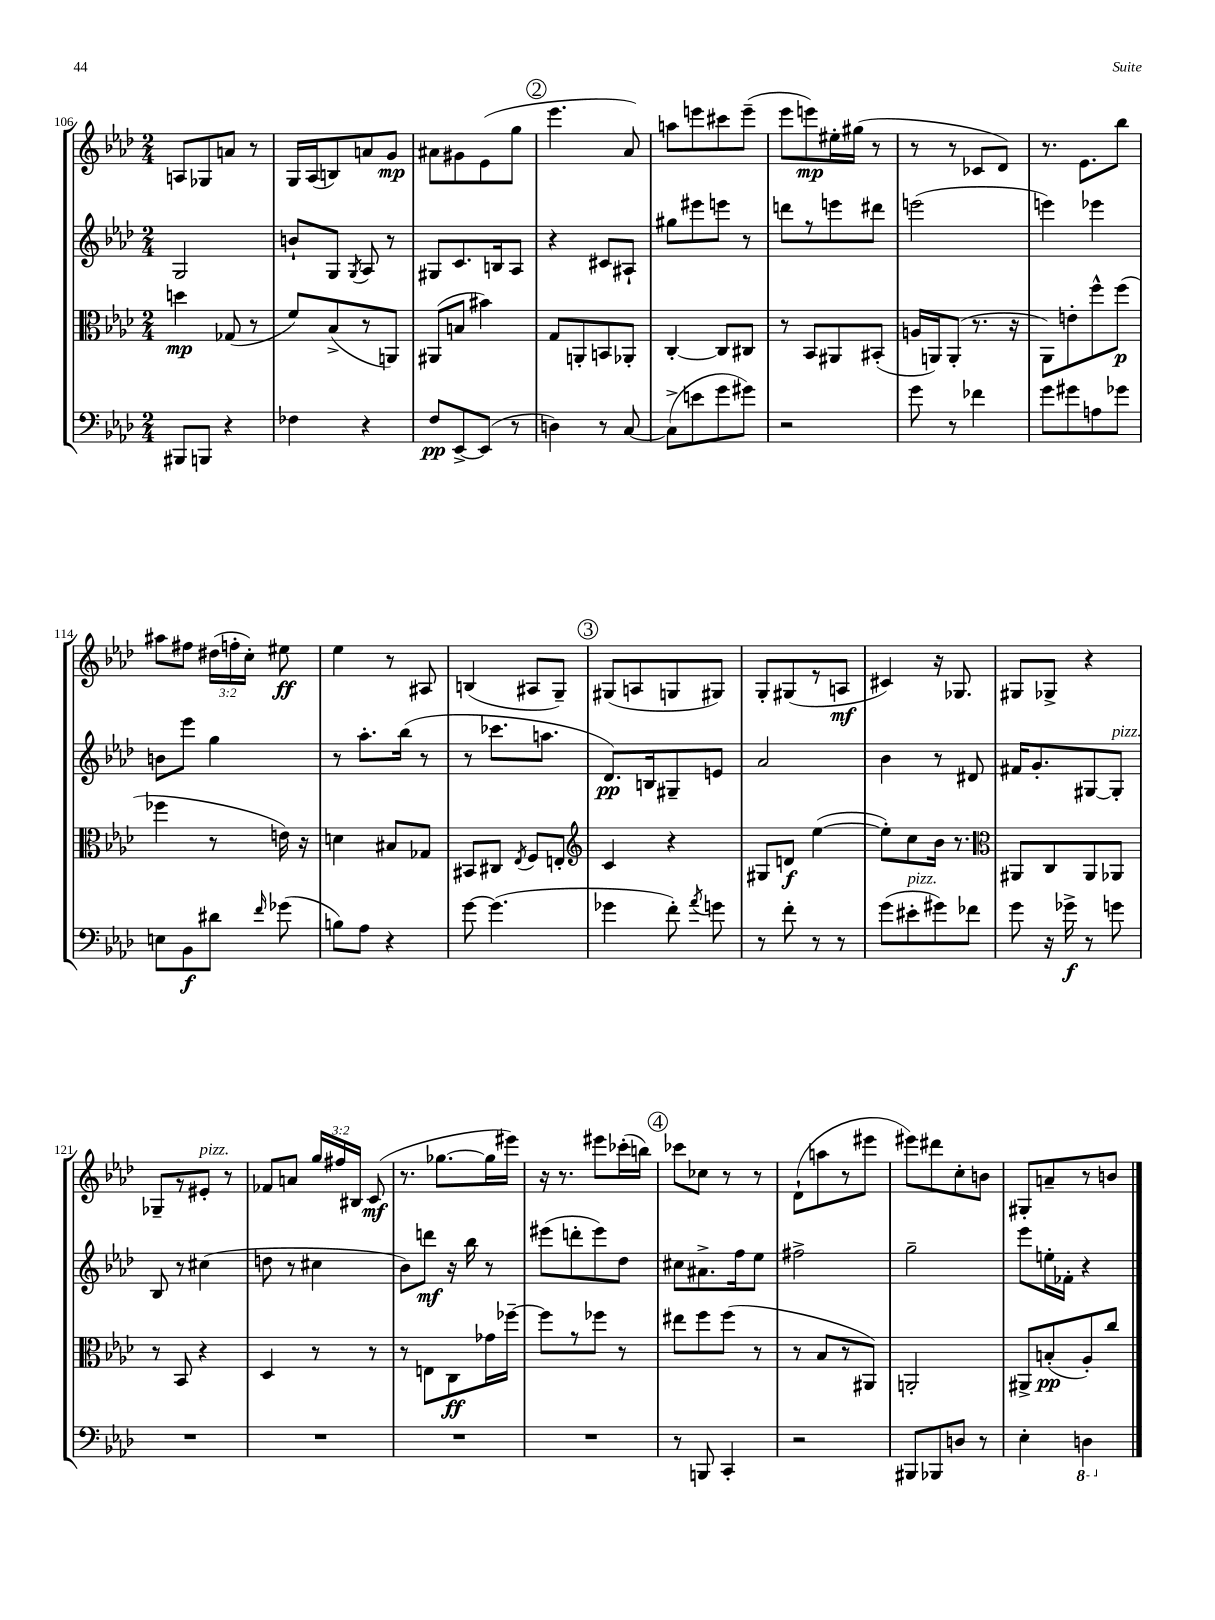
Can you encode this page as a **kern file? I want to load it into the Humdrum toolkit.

**kern	**dynam	**kern	**dynam	**kern	**dynam	**kern	**dynam
*part4	*part4	*part3	*part3	*part2	*part2	*part1	*part1
*staff4	*staff4	*staff3	*staff3	*staff2	*staff2	*staff1	*staff1
*clefF4	*	*clefC3	*	*clefG2	*	*clefG2	*
*k[b-e-a-d-]	*	*k[b-e-a-d-]	*	*k[b-e-a-d-]	*	*k[b-e-a-d-]	*
*M2/4	*	*M2/4	*	*M2/4	*	*M2/4	*
=106	=106	=106	=106	=106	=106	=106	=106
8BBB#X/L	.	4ddn\	mp	2G/	.	8An/L	.
8BBBn/J	.	.	.	.	.	8G-X/	.
4r	.	(8G-X/	.	.	.	8an/J	.
.	.	8r	.	.	.	8r	.
=107	=107	=107	=107	=107	=107	=107	=107
4F-X\	.	8f/L)	.	8bn`/L	.	16G/LL	.
.	.	.	.	.	.	(16A-/J	.
.	.	(8B-^/	.	8G/J	.	8Bn/)	.
.	.	.	.	8qG/	.	.	.
4r	.	8r	.	8A-/	.	8an/	.
.	.	8AAn/J)	.	8r	.	8g/J	mp
=108	=108	=108	=108	=108	=108	=108	=108
8F/L	pp	(8AA#X/L	.	8G#X/L	.	8a#X\L	.
[8EE-^/	.	8Bn/J	.	8.c/	.	8g#X\	.
(8EE-/J]	.	4b#X\)	.	.	.	(8e-\	.
.	.	.	.	16Bn/k	.	.	.
8r	.	.	.	8A-/J	.	8gg\J	.
!!LO:REH:place=s1:t=2
=109	=109	=109	=109	=109	=109	=109	=109
4Dn\)	.	8G/L	.	4r	.	4.eee-\	.
.	.	8AAn'/	.	.	.	.	.
8r	.	8BBn/	.	8c#X/L	.	.	.
[8C/	.	8AA-X'/J	.	8A#X`/J	.	8a-/)	.
=110	=110	=110	=110	=110	=110	=110	=110
(8C^\L]	.	[4C'/	.	8gg#X\L	.	8aan\L	.
8en\	.	.	.	8eee#X\	.	8eeen\	.
8g\	.	8C/L]	.	8eeen\J	.	8ccc#X\	.
8g#X\J)	.	8C#X/J	.	8r	.	(8eee~\J	.
=111	=111	=111	=111	=111	=111	=111	=111
2r	.	8r	.	8dddn\L	.	8eee-\L	.
.	.	8BB-/L	.	8r	.	8eeen\)	mp
.	.	8AA#X/	.	8eeen\	.	16ee#X'\L	.
.	.	.	.	.	.	(16gg#X\JJ	.
.	.	(8BB#X'/J	.	8ddd#X\J	.	8r	.
=112	=112	=112	=112	=112	=112	=112	=112
8g\	.	16An/LL	.	(2eeen\	.	8r	.
.	.	16AAn/J)	.	.	.	.	.
8r	.	(8AA'/J	.	.	.	8r	.
4f-X\	.	8.r	.	.	.	8c-X/L	.
.	.	.	.	.	.	8d-/J)	.
.	.	16r	.	.	.	.	.
=113	=113	=113	=113	=113	=113	=113	=113
8g\L	.	8AA-\L)	.	4eeen\)	.	8.r	.
8g#X\	.	8en'\	.	.	.	.	.
.	.	.	.	.	.	8.e-\L	.
8An\	.	8ff^^\	.	4eee-X\	.	.	.
8g-X\J	.	(8ff\J	p	.	.	8bb-\J	.
!!LO:LB:g=z
=114	=114	=114	=114	=114	=114	=114	=114
8En\L	.	4ff-X\	.	8bn\L	.	8aa#X\L	.
8BB-\	f	.	.	8eee-\J	.	8ff#X\J	.
8d#X\J	.	8r	.	4gg\	.	(24dd#X\LL	.
.	.	.	.	.	.	24ffn'\	.
.	.	.	.	.	.	24cc'\JJ)	.
16qqf/	.	.	.	.	.	.	.
(8g-X\	.	16en\)	.	.	.	8ee#X\	ff
.	.	16r	.	.	.	.	.
=115	=115	=115	=115	=115	=115	=115	=115
8Bn\L)	.	4dn\	.	8r	.	4ee-\	.
8A-\J	.	.	.	8.aa-'\L	.	.	.
4r	.	8B#X/L	.	.	.	8r	.
.	.	.	.	(16bb-\Jk	.	.	.
.	.	8G-X/J	.	8r	.	8A#X/	.
=116	=116	=116	=116	=116	=116	=116	=116
[8g\	.	8BB#X/L	.	8r	.	(4Bn/	.
(4.g\]	.	8C#X/J	.	8.ccc-X\L	.	.	.
.	.	8qE-/	.	.	.	.	.
.	.	8F/L	.	.	.	8A#X/L	.
.	.	.	.	8.aan\J	.	.	.
.	.	8En'/J	.	.	.	8G~/J)	.
!!LO:REH:place=s1:t=3
=117	=117	=117	=117	=117	=117	=117	=117
*	*	*clefG2	*	*	*	*	*
4g-X\	.	4c/	.	8.d-/L)	pp	(8G#X/L	.
.	.	.	.	.	.	8An/	.
.	.	.	.	16Bn/k	.	.	.
8f'\)	.	4r	.	8G#X~/	.	8Gn/	.
8qa-/	.	.	.	.	.	.	.
8gn\	.	.	.	8en/J	.	8G#X/J)	.
=118	=118	=118	=118	=118	=118	=118	=118
8r	.	8G#X/L	.	2a-/	.	8G'/L	.
8f'\	.	8dn/J	f	.	.	(8G#X/	.
8r	.	([4ee-\	.	.	.	8r	.
8r	.	.	.	.	.	8An/J	mf
=119	=119	=119	=119	=119	=119	=119	=119
(8g\L	.	8ee-'\L])	.	4b-\	.	4c#X/)	.
!LO:TX:a:i:t=pizz.	!	!	!	!	!	!	!
8e#X'\	.	8cc\	.	.	.	.	.
8g#X\)	.	16b-\Jk	.	8r	.	16r	.
.	.	8.r	.	.	.	8.G-X/	.
8f-X\J	.	.	.	8d#X/	.	.	.
=120	=120	=120	=120	=120	=120	=120	=120
*	*	*clefC3	*	*	*	*	*
8g\	.	8AA#X/L	.	16f#X/KL	.	8G#X/L	.
.	.	.	.	8.g'/	.	.	.
16r	.	8C/	.	.	.	8G-X^/J	.
16g-X^\	f	.	.	.	.	.	.
8r	.	8AA#/	.	[8G#X/	.	4r	.
!	!	!	!	!LO:TX:a:i:t=pizz.	!	!	!
8gn\	.	8AA-X/J	.	8G#'/J]	.	.	.
!!LO:LB:g=z
=121	=121	=121	=121	=121	=121	=121	=121
2r	.	8r	.	8B-/	.	8G-X~/L	.
.	.	8BB-/	.	8r	.	8r	.
!	!	!	!	!	!	!LO:TX:a:i:t=pizz.	!
.	.	4r	.	(4cc#X\	.	8e#X'/J	.
.	.	.	.	.	.	8r	.
=122	=122	=122	=122	=122	=122	=122	=122
2r	.	4D-/	.	8ddn\	.	8f-X/L	.
.	.	.	.	8r	.	8an/J	.
.	.	8r	.	4cc#X\	.	24gg/LL	.
.	.	.	.	.	.	24ff#X/	.
.	.	.	.	.	.	24B#X/JJ	.
.	.	8r	.	.	.	(8c/	mf
=123	=123	=123	=123	=123	=123	=123	=123
2r	.	8r	.	8b-\L)	.	8.r	.
.	.	8En\L	.	8dddn\J	mf	.	.
.	.	.	.	.	.	[8.gg-X\L	.
.	.	8C\	ff	16r	.	.	.
.	.	.	.	16bb-\	.	.	.
.	.	16g-X\L	.	8r	.	16gg-\L]	.
.	.	[16ff-X~\JJ	.	.	.	16eee#X\JJ)	.
=124	=124	=124	=124	=124	=124	=124	=124
2r	.	8ff-\L]	.	(8eee#X\L	.	16r	.
.	.	.	.	.	.	8.r	.
.	.	8r	.	8dddn'\	.	.	.
.	.	8ff-X\J	.	8eee#\)	.	8eee#X\L	.
.	.	8r	.	8dd-\J	.	(16ccc-X'\L	.
.	.	.	.	.	.	16bbn\JJ)	.
!!LO:REH:place=s1:t=4
=125	=125	=125	=125	=125	=125	=125	=125
8r	.	8ee#X\L	.	8cc#X\L	.	8ccc-X\L	.
8BBBn/	.	8ff\	.	8.a#X^\	.	8cc-X\J	.
4CC'/	.	(8ff\J	.	.	.	8r	.
.	.	.	.	16ff\k	.	.	.
.	.	8r	.	8ee-\J	.	8r	.
=126	=126	=126	=126	=126	=126	=126	=126
2r	.	8r	.	2ff#X^\	.	(8d-`\L	.
.	.	8B-/L	.	.	.	8aan\	.
.	.	8r	.	.	.	8r	.
.	.	8AA#X/J)	.	.	.	8eee#X\J	.
=127	=127	=127	=127	=127	=127	=127	=127
8BBB#X/L	.	2AAn'/	.	2gg~\	.	8eee#X\L)	.
8BBB-X/	.	.	.	.	.	8ddd#X\	.
8Dn/J	.	.	.	.	.	8cc'\	.
8r	.	.	.	.	.	8bn\J	.
=128	=128	=128	=128	=128	=128	=128	=128
4E-'\	.	8AA#X^/L	.	8eee-\L	.	8G#X'/L	.
.	.	(8Bn'/	pp	16een'\L	.	8an~/	.
.	.	.	.	16f-X'\JJ	.	.	.
*8ba	*	*	*	*	*	*	*
4DDn\	.	8A-'/)	.	4r	.	8r	.
.	.	8cc/J	.	.	.	8bn/J	.
*X8ba	*	*	*	*	*	*	*
==	==	==	==	==	==	==	==
*-	*-	*-	*-	*-	*-	*-	*-
